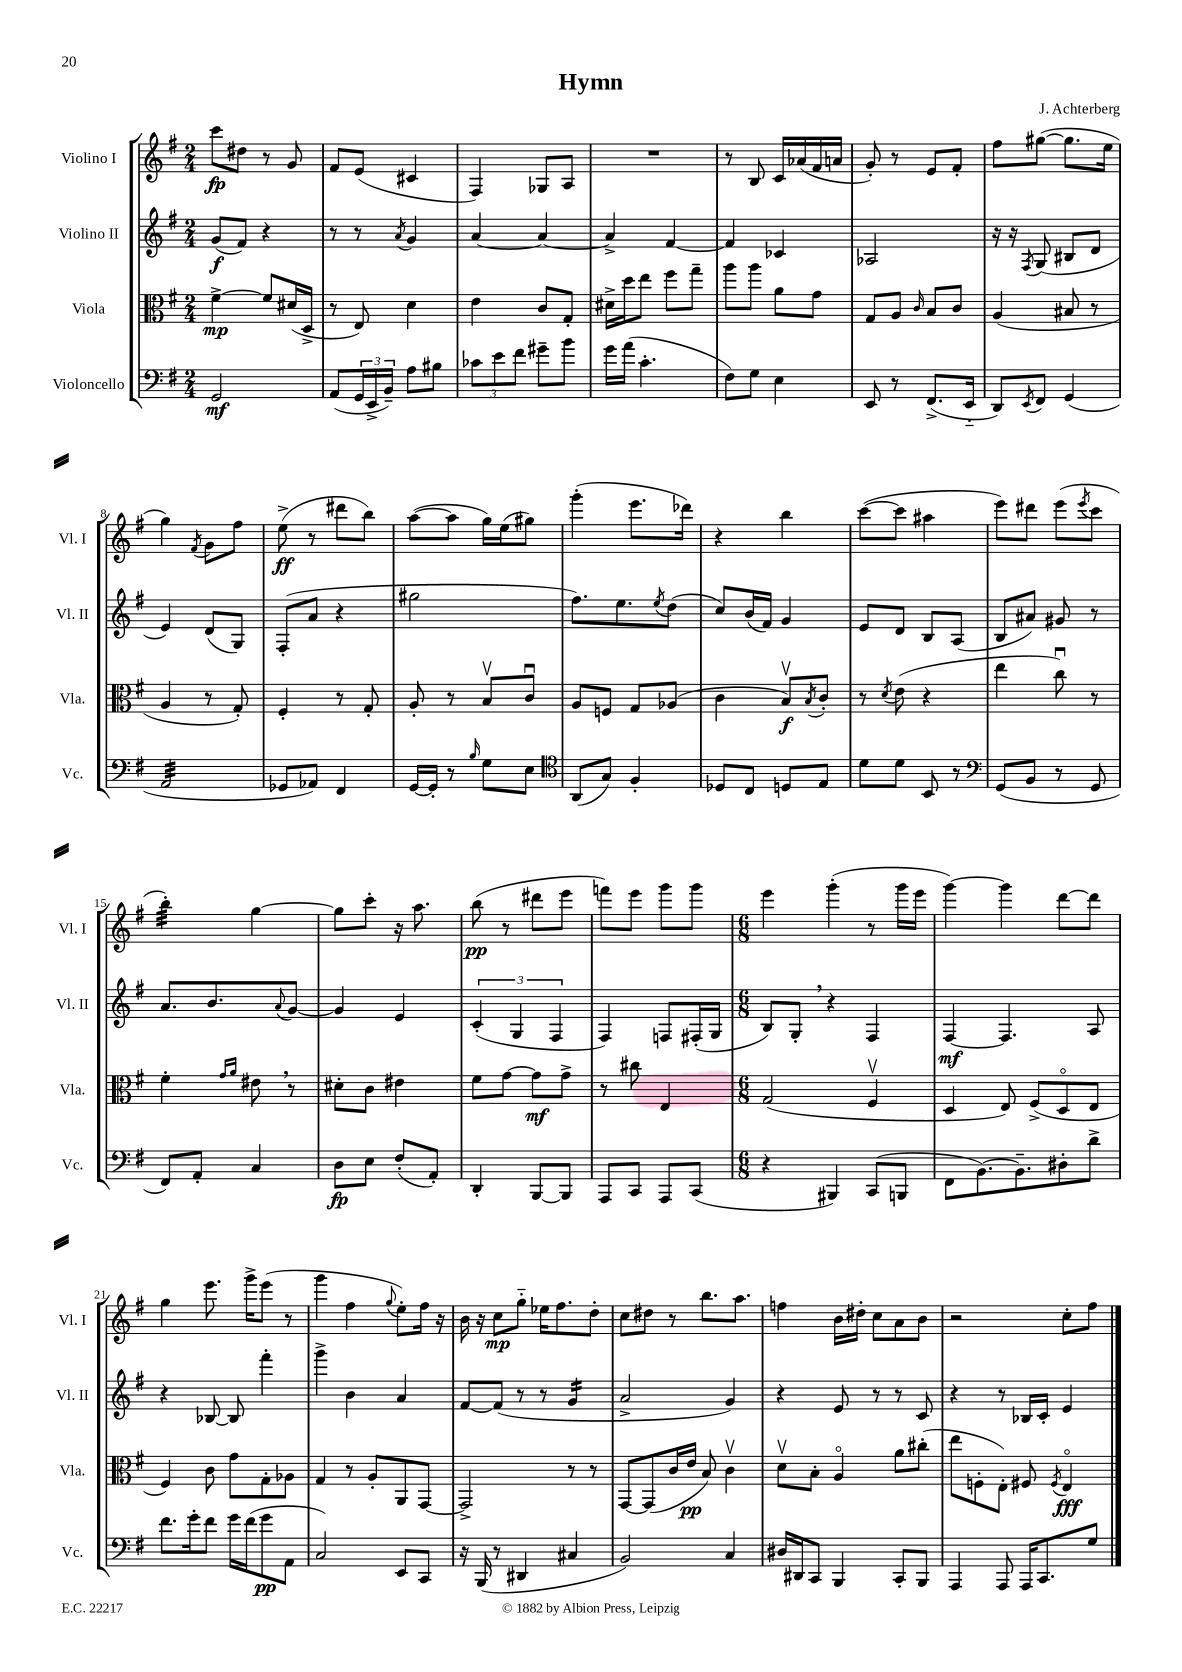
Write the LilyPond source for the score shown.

\header { title = "Hymn" composer = "J. Achterberg" }
<<
\new StaffGroup <<
\new Staff = "s0" \with { instrumentName = "Violino I" shortInstrumentName = "Vl. I" } {
    \clef treble \key g \major \numericTimeSignature \time 2/4
    c'''8\fp dis''8 r8 g'8 |
    fis'8 e'8( cis'4 |
    fis4) ges8 a8 |
    R2 |
    r8 b8 c'16 aes'16( fis'16 a'16 |
    g'8-.) r8 e'8 fis'8-. |
    fis''8 gis''8~( gis''8. e''16 |
    g''4) \acciaccatura { fis'8 } g'8 fis''8 |
    e''8->\ff( r8 dis'''8 b''8) |
    a''8~( a''8 g''16) e''16( gis''8) |
    g'''4-.( e'''8. des'''16) |
    r4 b''4 |
    c'''8~( c'''8 ais''4 |
    e'''8) dis'''8 e'''8( \acciaccatura { e'''8 } c'''8 |
    b''4:32-.) g''4~ |
    g''8 c'''8-. r16 a''8. |
    b''8\pp( r8 dis'''8 e'''8 |
    f'''8) e'''8 g'''8 g'''8 |
    \numericTimeSignature \time 6/8 e'''4 g'''4-.( r8 g'''16 e'''16 |
    g'''4~) g'''4 d'''8~ d'''8 |
    g''4 e'''8. g'''16-> e'''8( r8 |
    g'''4 fis''4 \appoggiatura { g''8 } e''8-.) fis''16 r16 |
    b'16 r16 c''8\mp g''8-_ ees''16 fis''8. d''8-. |
    c''8 dis''8 r8 b''8. a''8. |
    f''4 b'16 dis''16-. c''8 a'8 b'8 |
    r2 c''8-. fis''8 \bar "|." |
}
\new Staff = "s1" \with { instrumentName = "Violino II" shortInstrumentName = "Vl. II" } {
    \clef treble \key g \major \numericTimeSignature \time 2/4
    g'8\f( fis'8) r4 |
    r8 r8 \acciaccatura { a'8 } g'4 |
    a'4~ a'4~ |
    a'4-> fis'4~ |
    fis'4 ces'4 |
    aes2 |
    r16 r16 \acciaccatura { fis8 } g8( bis8 d'8 |
    e'4) d'8( g8) |
    fis8-.( a'8 r4 |
    gis''2 |
    fis''8.) e''8. \acciaccatura { e''8 } d''8( |
    c''8) b'16( fis'16) g'4 |
    e'8 d'8 b8 a8( |
    b8 ais'8) gis'8 r8 |
    a'8. b'8. \appoggiatura { a'8 } g'8~ |
    g'4 e'4 |
    \tuplet 3/2 { c'4-.( g4 fis4 } |
    fis4) f8 fis16-.( g16 |
    \numericTimeSignature \time 6/8 b8) g8-. \breathe r4 fis4 |
    fis4~\mf fis4. a8 |
    r4 bes8~ bes8 fis'''4-. |
    g'''4-> b'4 a'4 |
    fis'8~ fis'8( r8 r8 g'4:16 |
    a'2-> g'4) |
    r4 e'8 r8 r8 c'8 |
    r4 r8 bes16 c'16-. e'4 \bar "|." |
}
\new Staff = "s2" \with { instrumentName = "Viola" shortInstrumentName = "Vla." } {
    \clef alto \key g \major \numericTimeSignature \time 2/4
    fis'4~->\mp fis'8 dis'16( d16-> |
    r8 e8) d'4 |
    e'4 c'8 g8-. |
    dis'16-> d''16 e''8 fis''8 g''8-- |
    a''8 a''8 a'8 g'8 |
    g8 a8 \grace { c'16 } b8 c'8 |
    a4( bis8 r8 |
    a4 r8 g8-.) |
    fis4-. r8 g8-. |
    a8-. r8 b8\upbow c'8\downbow |
    a8 f8 g8 aes8( |
    c'4 b8\upbow\f) \acciaccatura { b8 } c'8-. |
    r8 \acciaccatura { d'8 } e'8( r4 |
    e''4 c''8\downbow) r8 |
    fis'4-. \grace { g'16 a'16 } eis'8 \breathe r8 |
    dis'8-. c'8 eis'4 |
    fis'8 g'8~ g'8\mf g'8-> |
    r8 cis''8 e4 |
    \numericTimeSignature \time 6/8 g2( fis4\upbow |
    d4 e8) fis8->( d8\flageolet e8 |
    fis4) c'8 g'8 g8-. aes8 |
    g4 r8 a8-. a,8 g,8~ |
    g,2-> r8 r8 |
    g,8~ g,8( c'16 e'16\pp b8) c'4\upbow |
    d'8\upbow b8-. a4\flageolet a'8 cis''8-.( |
    e''8 f8-. e8-.) fis8 \acciaccatura { fis8 } e4\flageolet\fff \bar "|." |
}
\new Staff = "s3" \with { instrumentName = "Violoncello" shortInstrumentName = "Vc." } {
    \clef bass \key g \major \numericTimeSignature \time 2/4
    g,2\mf |
    a,8( \tuplet 3/2 { g,16 e,16-> b,16--) } a8 bis8 |
    \tuplet 3/2 { ces'8 e'8 fis'8 } gis'8-- b'8 |
    g'16 a'16( c'4.-. |
    fis8) g8 e4 |
    e,8 r8 fis,8.->( e,16-_ |
    d,8) \acciaccatura { e,8 } fis,8 g,4( |
    a,2:32 |
    ges,8 aes,8) fis,4 |
    g,16~ g,16-. r8 \grace { b16 } g8 e8 |
    \clef tenor a,8( g8) fis4-. |
    des8 c8 d8 e8 |
    d'8 d'8 b,8 r8 |
    \clef bass g,8( b,8 r8 g,8 |
    fis,8) a,8-. c4 |
    d8\fp e8 fis8-.( a,8-.) |
    d,4-. b,,8~ b,,8 |
    a,,8 c,8 a,,8 c,8( |
    \numericTimeSignature \time 6/8 r4 bis,,4) c,8( b,,8 |
    fis,8 b,8.~) b,8.-- dis8-. d'8-> |
    fis'8. g'16-. fis'8 g'16 fis'16( g'8\pp a,8 |
    c2) e,8 c,8 |
    r16 b,,16( r8 dis,4 cis4 |
    b,2) c4 |
    dis16 dis,16 c,8 b,,4 c,8-. b,,8 |
    a,,4 a,,8 a,,16 c,8. g8 \bar "|." |
}
>>
>>
